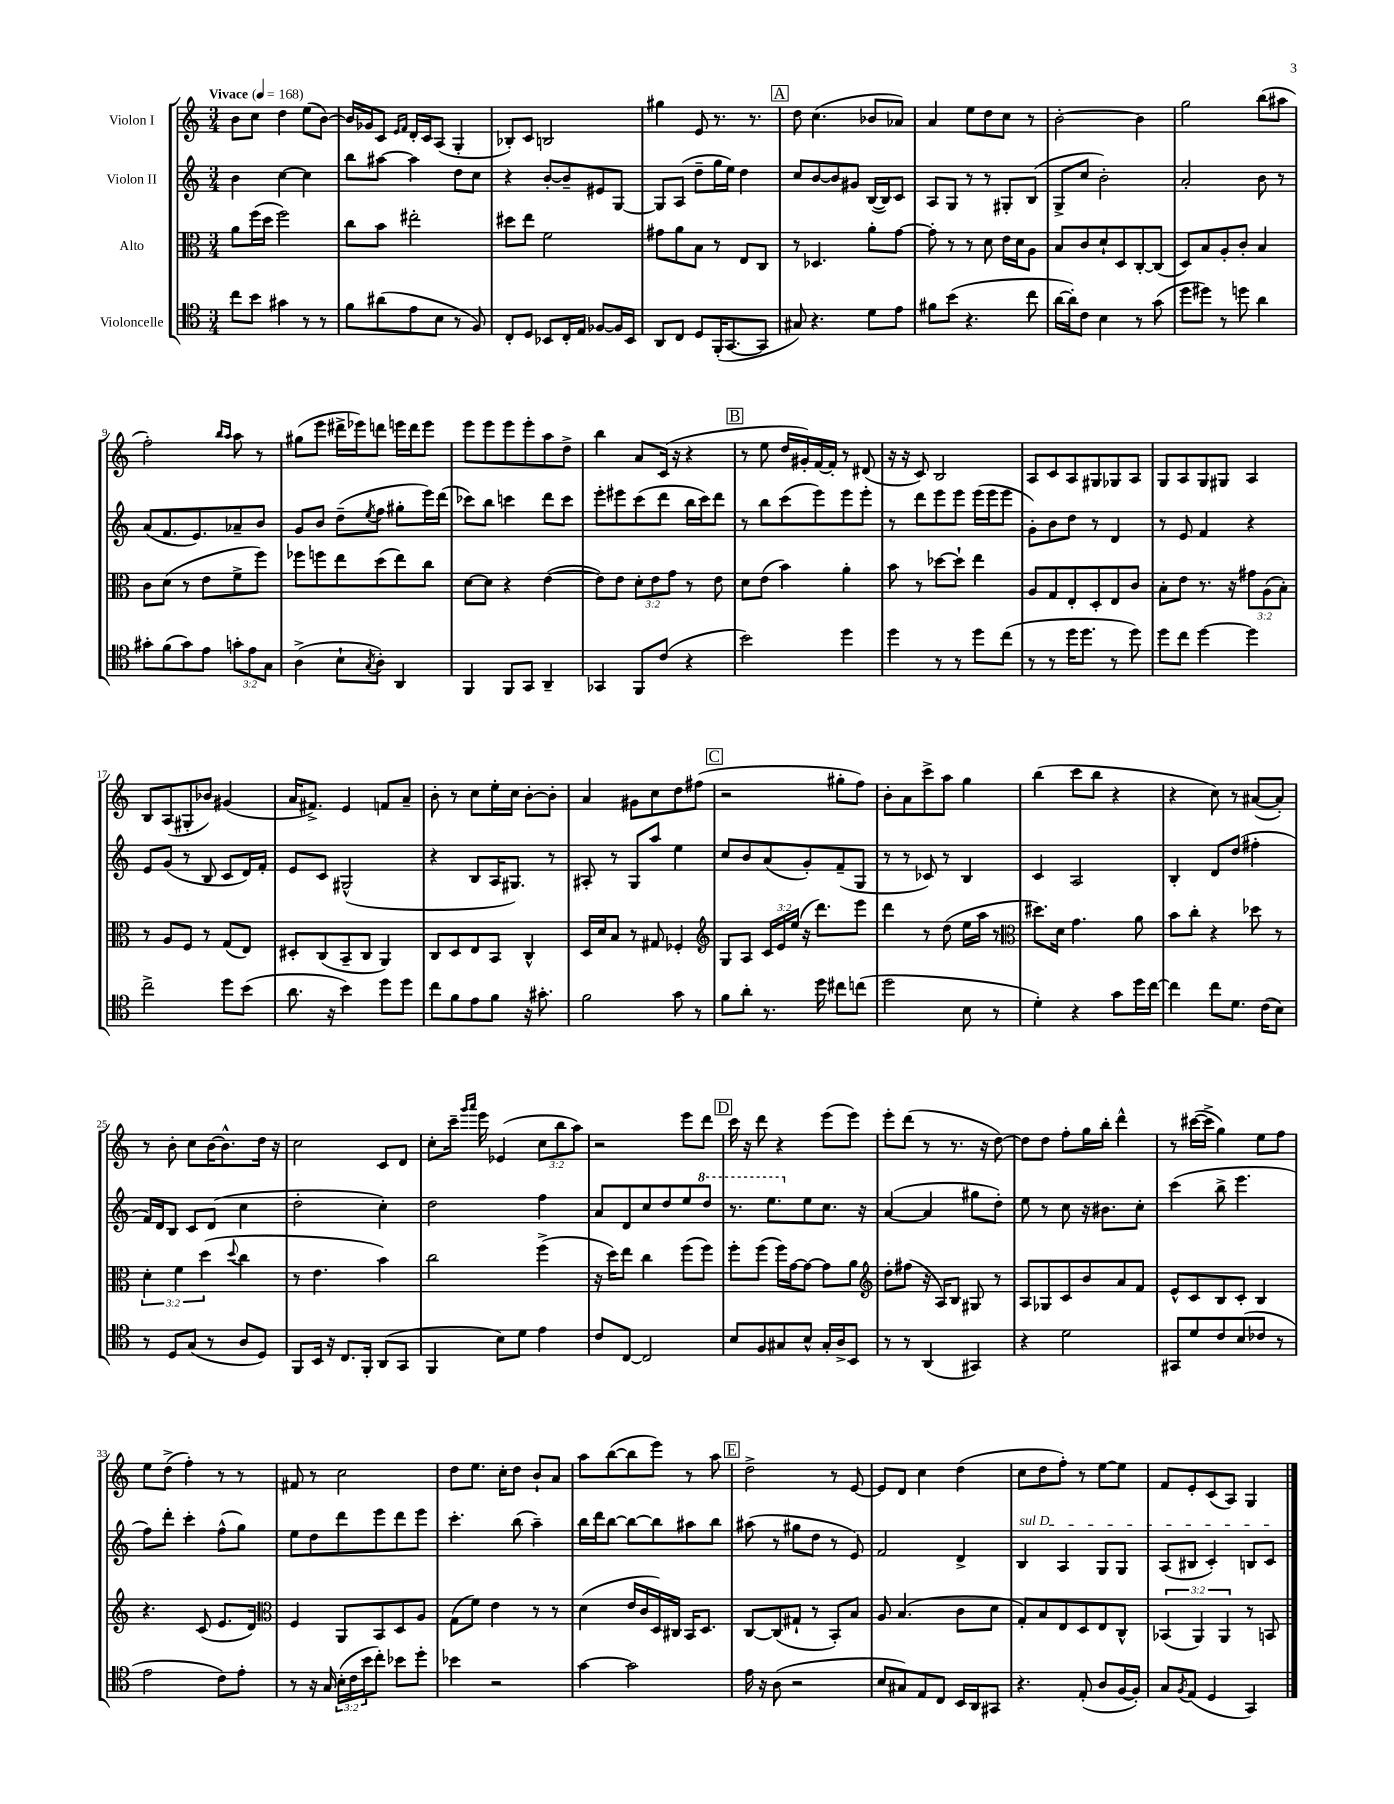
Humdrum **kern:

**kern	**kern	**kern	**kern
*staff4	*staff3	*staff2	*staff1
*clefC4	*clefC3	*clefG2	*clefG2
*k[]	*k[]	*k[]	*k[]
*M3/4	*M3/4	*M3/4	*M3/4
*MM168	*MM168	*MM168	*MM168
8cc\L	8a\L	4b\	8b\L
8b\J	(16ff\L	.	8cc\J
.	16dd\JJ	.	.
4g#\	2ff\)	[4cc\	4dd\
8r	.	4cc\]	(8ee\L
8r	.	.	[8b\J)
=	=	=	=
8f\L	8cc\L	8bb\L	16b/]LL
.	.	.	16g-/J
(8a#\	8b\J	[8aa#\J	8c/J
.	.	.	16qqe/LL
.	.	.	16qqf/JJ
8e\	2ee#'\	4aa#\]	16d'/LL
.	.	.	16c/J
8B\J	.	.	(8A/J
8r	.	8dd\L	4G'/
8F/)	.	8cc\J	.
=	=	=	=
8C'/L	8dd#\L	4r	8B-'/L)
8D/J	8ee\J	.	8c/J
8BB-/L	2f\	[8b'/L	2B/
16C'/L	.	8b~/]	.
16E/JJ	.	.	.
[8F-/L	.	8e#/	.
16F-/]L	.	[8G/J	.
16BB-/JJ	.	.	.
=	=	=	=
8AA/L	8g#\L	8G/]L	4gg#\
8C/J	8a\	(8A/J	.
8D/L	8B\J	8dd~\L	8e/
(16FF'/K	8r	16gg\L	8.r
[8.GG/	.	16ee\JJ)	.
.	8E/L	4dd\	.
.	.	.	8.r
8GG/]J	8C/J	.	.
=	=	=	=
8G#/)	8r	8cc/L	8dd\
4.r	4.D-/	[8b/	(4.cc\
.	.	8b/]	.
.	.	8g#/J	.
8d\L	8a'\L	([16B/LL	8b-/L
.	.	16B/]J)	.
8e\J	[8g\J	8c/J	8a-/J)
=	=	=	=
8f#\L	8g'\]	8A/L	4a/
(8b\J	8r	8G/J	.
4.r	8r	8r	8ee\L
.	8d\	8r	8dd\
.	16e\LL	8G#'/L	8cc\J
.	16d\J	.	.
8cc\	8A\J	(8B/J	8r
=	=	=	=
[16a\LL	8B/L	8G^/L	[2b'\
16a'\]J)	.	.	.
8c\J	8c/	8cc/J	.
4B\	8d`/	2b'\)	.
.	8D/	.	.
8r	[8C'/	.	4b\]
(8g\	(8C/]J	.	.
=	=	=	=
8dd\L	8D/L)	2a'/	2gg\
8dd#\J)	8B/	.	.
8r	8A'/	.	.
8dd\	8c'/J	.	.
4a\	4B/	8b\	(8bb\L
.	.	8r	8aa#\J
=	=	=	=
8g#'\L	8c\L	(8a/L	2ff'\)
(8f\	(8d\J	8.f/	.
8g#\)	8r	.	.
.	.	8.e/)	.
8e\J	8e\L	.	.
.	.	.	16qqbb/LL
.	.	.	16qqaa/JJ
12g'\L	8f^\	8a-~/	8aa\
12e\	.	.	.
.	8ff\J)	8b/J	8r
12G\J	.	.	.
=	=	=	=
(4A^\	8ff-\L	8g/L	(8gg#\L
.	8ff\	8b/J	8eee\J
8B`\L	8ee\	(8dd~\L	16ddd#^\LL
.	.	.	16eee-\J)
8qG/	.	8qee/	.
8A'\J)	(8dd\	8ff\J	8ddd\J
4AA/	8ee\)	8gg#'\L	16eee\LL
.	.	.	16ddd\J
.	8cc\J	16eee\L)	8eee\J
.	.	(16ddd\JJ	.
=	=	=	=
4FF/	[8d\L	8ccc-\L)	8eee\L
.	8d\]J	8bb\J	8eee\
8FF/L	4r	4ccc\	8eee\
8GG/J	.	.	8eee'\
4AA~/	([4e\	8ddd\L	8aa\
.	.	8ccc\J	8dd^\J
=	=	=	=
4GG-/	8e\]L)	8eee'\L	4bb\
.	8e\J	8eee#\	.
8FF/L	12d'\L	(8ccc\	8a/L
.	12e\	.	.
(8c/J	.	8ddd\J	(16c/Jk
.	12g\J	.	.
.	.	.	16r
4r	8r	16bb\LL	4r
.	.	16ccc\J)	.
.	8e\	8ddd\J	.
=	=	=	=
2b\)	8d\L	8r	8r
.	(8e\J	8bb\L	8ee\
.	4b\)	(8ccc\	16dd/LL
.	.	.	16g#'/)
.	.	8eee\)	[16f/
.	.	.	16f'/]JJ
4dd\	4a'\	8eee\	8r
.	.	8eee'\J	(8d#/
=	=	=	=
4dd\	8b\	8r	16r
.	.	.	16r
.	8r	8ddd\L	8c/)
8r	[8dd-\L	8eee\	2B/
8r	8dd-`\]J	8eee\J	.
8dd\L	4ee\	(16eee\LL	.
.	.	16eee\J	.
(8cc\J	.	8eee\J	.
=	=	=	=
8r	8A/L	8g'\L)	8A/L
8r	8G/	8b\	8c/
16dd\LK	8E'/	8dd\J	8A/
8.dd\J	.	.	.
.	8D'/	8r	8G#/
8r	8E/	4d/	8G-/
8dd\)	8c/J	.	8A/J
=	=	=	=
8dd\L	8B'\L	8r	8G/L
8cc\J	8e\J	8e/	8A/
[4dd\	8.r	4f/	8G/
.	.	.	8G#/J
.	16r	.	.
4dd\]	12g#\L	4r	4A/
.	(12A\	.	.
.	12B'\J)	.	.
=	=	=	=
2cc^\	8r	8e/L	8B/L
.	8A/L	(8g/J	(8A/
.	8F/J	8r	8G#'/
.	8r	8B/	8b-/J)
8dd\L	(8G/L	8c/L	(4g#/
(8b\J	8E/J)	16d/L)	.
.	.	16f'/JJ	.
=	=	=	=
8.a\	8D#'/L	8e/L	16a/LK
.	.	.	8.f#^/J)
.	(8C/	8c/J	.
16r	.	.	.
4b\)	8BB~/	(2G#^^/	4e/
.	8C/J	.	.
8dd\L	4AA/)	.	8f/L
8dd\J	.	.	8a~/J
=	=	=	=
8cc\L	8C/L	4r	8b'\
8f\	8D/	.	8r
8e\	8E/	8B/L	8cc\L
8f\J	8BB/J	16A/K	16ee'\L
.	.	8.G#/J)	16cc\JJ
16r	4C^^/	.	[8b'\L
8.g#'\	.	.	.
.	.	8r	8b'\]J
=	=	=	=
2f\	16D/LL	8A#'/	4a/
.	16d/J	.	.
.	8B/J	8r	.
.	8r	8G/L	8g#\L
.	8G#/	8aa/J	8cc\
8g\	4F-'/	4ee\	8dd\
8r	.	.	(8ff#\J
=	=	=	=
*	*clefG2	*	*
8f\L	8G/L	8cc/L	2r
8a'\J	8A/J	8b/	.
8.r	24c/LL	(8a/	.
.	24e/	.	.
.	(24ee/JJ	.	.
.	16r	8g'/)	.
16dd\	8.ddd\L)	.	.
8cc#\L	.	(8f~/	8gg#'\L
(8cc\J	8eee\J	8G/J	8ff\J)
=	=	=	=
2dd\	4ddd\	8r	8b'\L
.	.	8r	8a\
.	8r	8c-/)	8ccc^\
.	(8dd\	8r	8aa\J
8B\	16ee\LL	4B/	4gg\
.	16aa\JJ	.	.
8r	8r	.	.
=	=	=	=
*	*clefC3	*	*
4d'\)	8.dd#\L)	4c/	(4bb\
.	16d\Jk	.	.
4r	4.g\	2A/	8ccc\L
.	.	.	8bb\J
8g\L	.	.	4r
16dd\L	8a\	.	.
[16cc\JJ	.	.	.
=	=	=	=
4cc\]	8b\L	4B'/	4r
.	8cc'\J	.	.
8cc\L	4r	8d/L	8cc\)
8.d\J	.	(8dd/J	8r
.	8dd-\	4ff#'\	([8a#/L
(16c\LK	.	.	.
8B\J)	8r	.	8a#'/]J)
=	=	=	=
8r	6d'\	16f/LL)	8r
.	.	16d/J	.
8D/L	.	8B/J	8b'\
.	6f\	.	.
(8G/J	.	8c/L	8cc\L
.	(6dd\	.	.
8r	.	(8d/J	[16b\K
.	.	.	8.b^^\]
.	8qqdd/	.	.
8A/L	4cc\	4cc\	.
8D/J)	.	.	16dd\Jk
.	.	.	16r
=	=	=	=
8FF/L	8r	2dd'\	2cc\
16BB/Jk	4.e\	.	.
16r	.	.	.
8.C/L	.	.	.
16FF'/Jk	.	.	.
(8AA/L	4b\)	4cc'\)	8c/L
8GG/J	.	.	8d/J
=	=	=	=
4FF/	2cc\	2dd\	8cc'\L
.	.	.	16ccc~\Jk
.	.	.	16qqggg/LL
.	.	.	16qqaaa/JJ
.	.	.	16eee\
8B\L)	.	.	(4e-/
8d\J	.	.	.
4e\	(4ff^\	4ff\	12cc\L
.	.	.	12bb\
.	.	.	12aa\J)
=	=	=	=
8c/L	16r	8a/L	2r
.	16dd\LK)	.	.
[8C/J	8ee\J	8d/	.
2C/]	4cc\	8cc/	.
.	.	8dd/	.
.	(8ff\L	8ee/	8eee\L
.	8ff\J)	8ddd/J	8ddd\J
=	=	=	=
8B/L	8ff'\L	8.r	16ccc\
.	.	.	16r
8F/	(8ff\J	.	8ddd\
.	.	8.eee\L	.
8G#/	16ff\LL)	.	4r
.	[16g\J	.	.
8B^^/J	8g\_J	8ee\	.
16G#'/LL	8g\]L	8.cc\J	(8eee\L
16A^/J	.	.	.
8BB/J	8a\J	.	8eee\J)
.	.	16r	.
=	=	=	=
*	*clefG2	*	*
8r	8dd'\L	([4a/	8eee'\L
8r	(8ff#\J	.	(8ddd\J
(4AA/	16r	4a/]	8r
.	16A/LK)	.	.
.	8B/J	.	8.r
4GG#/)	8G#/	8gg#\L	.
.	.	.	16r
.	8r	8dd'\J)	[8dd\)
=	=	=	=
4r	8A/L	8ee\	8dd\]L
.	8G-/	8r	8dd\J
2d\	8c/	8cc\	8ff'\L
.	8b/	16r	16gg\L
.	.	8.b#\L	16bb'\JJ
.	8a/	.	4ddd^^\
.	8f/J	8cc'\J	.
=	=	=	=
8GG#/L	8e^^/L	(4ccc\	8r
8d/	8c/	.	([16ccc#\LL
.	.	.	16ccc#^\]JJ
8c/	8B/	8bb^\	4gg\)
(8B/	8c'/J	4.eee\	.
8c-/J	4B/	.	8ee\L
8r	.	.	8ff\J
=	=	=	=
2e\	4.r	8ff\L)	8ee\L
.	.	8ddd'\J	(8dd^\J
.	.	4ccc'\	4ff'\)
.	(8c/	.	.
8c\L)	8.e/L	(8ff^^\L	8r
8e'\J	.	8gg\J)	8r
.	16d/Jk)	.	.
=	=	=	=
*	*clefC3	*	*
8r	4F/	8ee\L	8f#/
16r	.	8dd\	8r
16G/	.	.	.
(24B'\LL	8AA/L	8ddd\	2cc\
24c\	.	.	.
24b\J	.	.	.
8cc'\J)	8BB/	8eee\	.
8b-\L	8D/	8ddd\	.
8dd'\J	8A/J	8eee\J	.
=	=	=	=
4b-\	(8G\L	4.ccc'\	8dd\L
.	8f\J)	.	8.ee\J
2r	4e\	.	.
.	.	.	16cc'\LK
.	.	(8bb\	8dd\J
.	8r	4aa~\)	8b`/L
.	8r	.	8a/J
=	=	=	=
[4g\	(4d\	16bb\LL	8aa\L
.	.	16ddd\J	.
.	.	[8bb\J	([8bb\
2g\]	16e/LL	8bb\_L	8bb\]
.	16c/	.	.
.	16D/)	8bb\]	8eee\J)
.	16C#/JJ	.	.
.	16BB/LK	8aa#\	8r
.	8.D/J	.	.
.	.	8bb\J	8aa\
=	=	=	=
16e\	[8C/L	(8aa#\	2dd^\
16r	.	.	.
(8A\	(8C/]	8r	.
2r	8G#`/J	8gg#\L	.
.	8r	8dd\J	.
.	8BB'/L)	8r	8r
.	8B/J	8e/)	[8e/
=	=	=	=
8B/L	8A/	2f/	8e/]L
8G#/)	(4.B/	.	8d/J
8E/	.	.	4cc\
8C/J	.	.	.
16BB/LL	8c\L	4d^/	(4dd\
16AA/J	.	.	.
8GG#/J	8d\J	.	.
=	=	=	=
4.r	8G'/L)	4B/	8cc\L
.	8B/	.	8dd\
.	8E/	4A/	8ff'\J)
(8E'/	8D/	.	8r
8A/L	8E/	8G/L	[8ee\L
[16F/L	8C^^/J	8G/J	8ee\]J
16F'/]JJ)	.	.	.
=	=	=	=
8G/L	(6BB-/	(8A/L	8f/L
8qF/	.	.	.
(8E/J	.	8B#/J	8e'/
.	6AA/)	.	.
4D/	.	4c'/)	(8c/
.	6AA/	.	.
.	.	.	8A/J)
4GG/)	8r	8B/L	4G/
.	8BB/	8c/J	.
==	==	==	==
*-	*-	*-	*-
